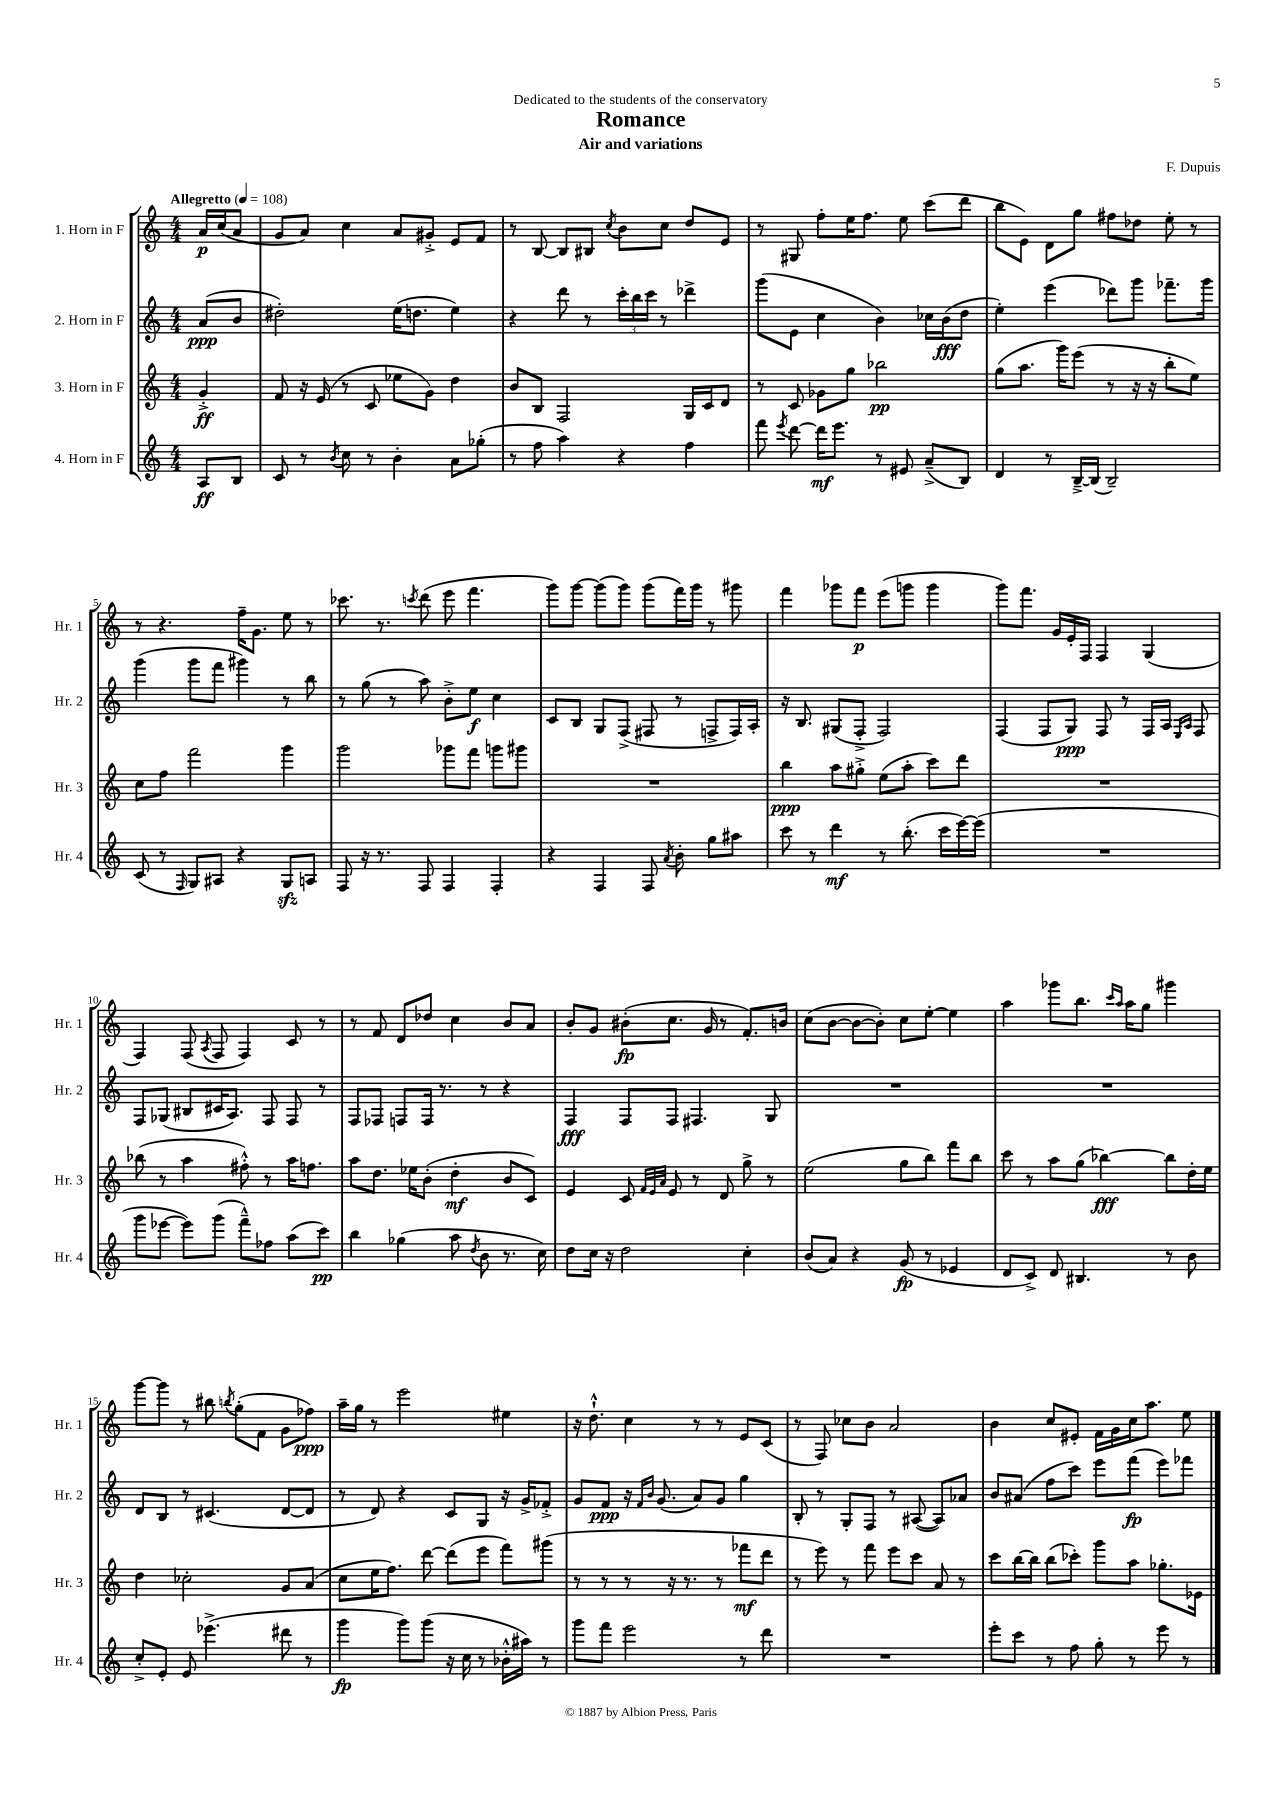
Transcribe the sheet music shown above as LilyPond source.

\header { title = "Romance" composer = "F. Dupuis" subtitle = "Air and variations" dedication = "Dedicated to the students of the conservatory" }
<<
\new StaffGroup <<
\new Staff = "s0" \with { instrumentName = "1. Horn in F" shortInstrumentName = "Hr. 1" } {
    \clef treble \key c \major \numericTimeSignature \time 4/4 \partial 4 \tempo "Allegretto" 4 = 108
    \autoBeamOff a'16[\p c''16( a'8] |
    g'8[ a'8]) c''4 a'8[ gis'8]-.-> e'8[ f'8] |
    r8 b8~ b8[ bis8] \acciaccatura { c''8 } b'8[ c''8] d''8[ e'8] |
    r8 gis8 f''8[-. e''16 f''8.] e''8 c'''8[( d'''8] |
    b''8[ e'8]) d'8[ g''8] fis''8[ des''8] e''8-. r8 |
    r8 r4. f''16[-- g'8.] e''8 r8 |
    ces'''8. r8. \acciaccatura { c'''8 } d'''8( e'''8 f'''4. |
    g'''8[) g'''8]~ g'''8[( g'''8]) g'''8[( f'''16) g'''16] r8 gis'''8 |
    f'''4 ges'''8[ f'''8]\p e'''8[( g'''8] g'''4 |
    g'''8[) f'''8.] g'16[ e'16-. f16] f4 g4( |
    f4) f8( \acciaccatura { a8 } f8 f4) c'8 r8 |
    r8 f'8 d'8[ des''8] c''4 b'8[ a'8] |
    b'8[-. g'8] bis'8[-.\fp( c''8.] g'16 r8 f'8.[-.) b'16] |
    c''8[( b'8]~ b'8[~ b'8]-.) c''8[ e''8]~-. e''4 |
    a''4 ges'''8[ b''8.] \grace { c'''16[ a''16] } a''16[ g''8] gis'''4 |
    g'''8[~ g'''8] r8 bis''8 \acciaccatura { b''8 } g''8[-.( f'8] g'8[ fes''8]\ppp) |
    a''16[-- g''16] r8 e'''2 eis''4 |
    r16 d''8.-!-^ c''4 r8 r8 e'8[ c'8]( |
    r8 f8) ces''8[ b'8] a'2 |
    b'4 c''8[ eis'8]-. f'16[ g'16 c''16 a''8.] e''8 \bar "|." |
}
\new Staff = "s1" \with { instrumentName = "2. Horn in F" shortInstrumentName = "Hr. 2" } {
    \clef treble \key c \major \numericTimeSignature \time 4/4 \partial 4
    \autoBeamOff a'8[\ppp( b'8] |
    dis''2-.) e''16[( d''8.] e''4) |
    r4 d'''8 r8 \tuplet 3/2 { c'''16[-. b''16 c'''16] } r8 des'''4-> |
    g'''8[( e'8] c''4 b'4) ces''16[ b'16\fff( d''8] |
    e''4-.) e'''4( des'''8[) g'''8] fes'''8.[-- g'''16] |
    g'''4( g'''8[ f'''8] gis'''4) r8 b''8 |
    r8 g''8( r8 a''8) b'8[-.-> e''8]\f c''4 |
    c'8[ b8] g8[ f8]->( fis8 r8 f8[-> f16) a16]-. |
    r16 b8. gis8[( f8]-.-> f2) |
    f4( f8[ g8]\ppp) f8 r8 f16[ a16] \grace { e16[ a16] } f8 |
    f8[ ges8]( bis8[ cis'16 a8.]) f8 f8 r8 |
    f8[ fes8] f8[ f16] r8. r8 r4 |
    f4\fff f8[ f8] fis4. g8 |
    R1 |
    R1 |
    d'8[ b8] r8 cis'4.( d'8[~ d'8] |
    r8 d'8) r4 c'8[ g8] r16 g'16[-> fes'8]-.-> |
    g'8[ f'8]\ppp r16 \grace { f'16[ b'16] } g'8.( a'8[) g'8] g''4 |
    b8-. r8 g8[-. f8] r8 ais8~( ais8[) aes'8] |
    b'8[ ais'8]( f''8[ c'''8]) e'''8[ f'''8]\fp( e'''8[) fes'''8] \bar "|." |
}
\new Staff = "s2" \with { instrumentName = "3. Horn in F" shortInstrumentName = "Hr. 3" } {
    \clef treble \key c \major \numericTimeSignature \time 4/4 \partial 4
    \autoBeamOff g'4-.->\ff |
    f'8 r16 e'16( r8 c'8 ees''8[ g'8]) d''4 |
    b'8[ b8] f2 g16[ c'16 d'8] |
    r8 c'8 ges'8[ g''8] bes''2\pp |
    g''8[( a''8.] g'''16[) e'''8]( r8 r16 r16 b''8[-. e''8]) |
    c''8[ f''8] f'''2 g'''4 |
    g'''2 ges'''8[ f'''8] g'''8[ gis'''8] |
    R1 |
    b''4\ppp a''8[ gis''8]-.-> e''8[( a''8]-. c'''8[) d'''8] |
    R1 |
    bes''8( r8 a''4 fis''8-.-^) r8 a''16[ f''8.] |
    a''8[ d''8.] ees''16[ b'8]-.( d''4-.\mf b'8[ c'8]) |
    e'4 c'8 \grace { f'32[ e'32 a'32] } e'8 r8 d'8 g''8-> r8 |
    e''2( g''8[ b''8]) f'''8[ b''8] |
    c'''8 r8 a''8[ g''8]( bes''4~\fff) bes''8[ d''16-. e''16] |
    d''4 ces''2-. g'8[ a'8]( |
    c''8[ e''16 f''8.]) d'''8~ d'''8[( e'''8] f'''8[) gis'''8]( |
    r8 r8 r8 r16 r8. r8 fes'''8[\mf d'''8] |
    r8 e'''8) r8 f'''8 e'''8[ c'''8] a'8 r8 |
    c'''8[ b''16~ b''16] b''8[( ces'''8]-.) g'''8[ a''8] ges''8.[-. ees'16] \bar "|." |
}
\new Staff = "s3" \with { instrumentName = "4. Horn in F" shortInstrumentName = "Hr. 4" } {
    \clef treble \key c \major \numericTimeSignature \time 4/4 \partial 4
    \autoBeamOff a8[\ff b8] |
    c'8 r8 \acciaccatura { b'8 } c''8 r8 b'4-. a'8[ ges''8]-.( |
    r8 f''8 a''4) r4 f''4 |
    f'''8 \acciaccatura { e'''8 } d'''8~ d'''16[\mf e'''8.] r8 eis'8 a'8[--->( b8]) |
    d'4 r8 b16[~---> b16]( b2--) |
    c'8( r8 \grace { f16 } g8[) ais8] r4 g8[\sfz a8] |
    f8 r16 r8. f8 f4 f4-. |
    r4 f4 f8 \acciaccatura { a'8 } b'8-. g''8[ ais''8] |
    c'''8 r8 d'''4\mf r8 b''8.-.( c'''16[ e'''16~) e'''16]( |
    R1 |
    g'''8[ ees'''8]~ ees'''8[) g'''8]( f'''8[---^) fes''8] a''8[( c'''8]\pp) |
    b''4 ges''4( a''8 \acciaccatura { d''8 } b'8 r8. c''16) |
    d''8[ c''16] r16 d''2 c''4-. |
    b'8[( a'8]) r4 g'8\fp( r8 ees'4 |
    d'8[ c'8]->) d'8 bis4. r8 b'8 |
    c''8[-.-> e'8]-. e'8 ees'''4.->( dis'''8 r8 |
    g'''4\fp g'''8[) g'''8]( r16 c''16 r8 bes'16[-.-^ ais''16]) r8 |
    g'''8[ f'''8] e'''2 r8 d'''8 |
    R1 |
    e'''8[-. c'''8] r8 f''8 g''8-. r8 e'''8 r8 \bar "|." |
}
>>
>>
